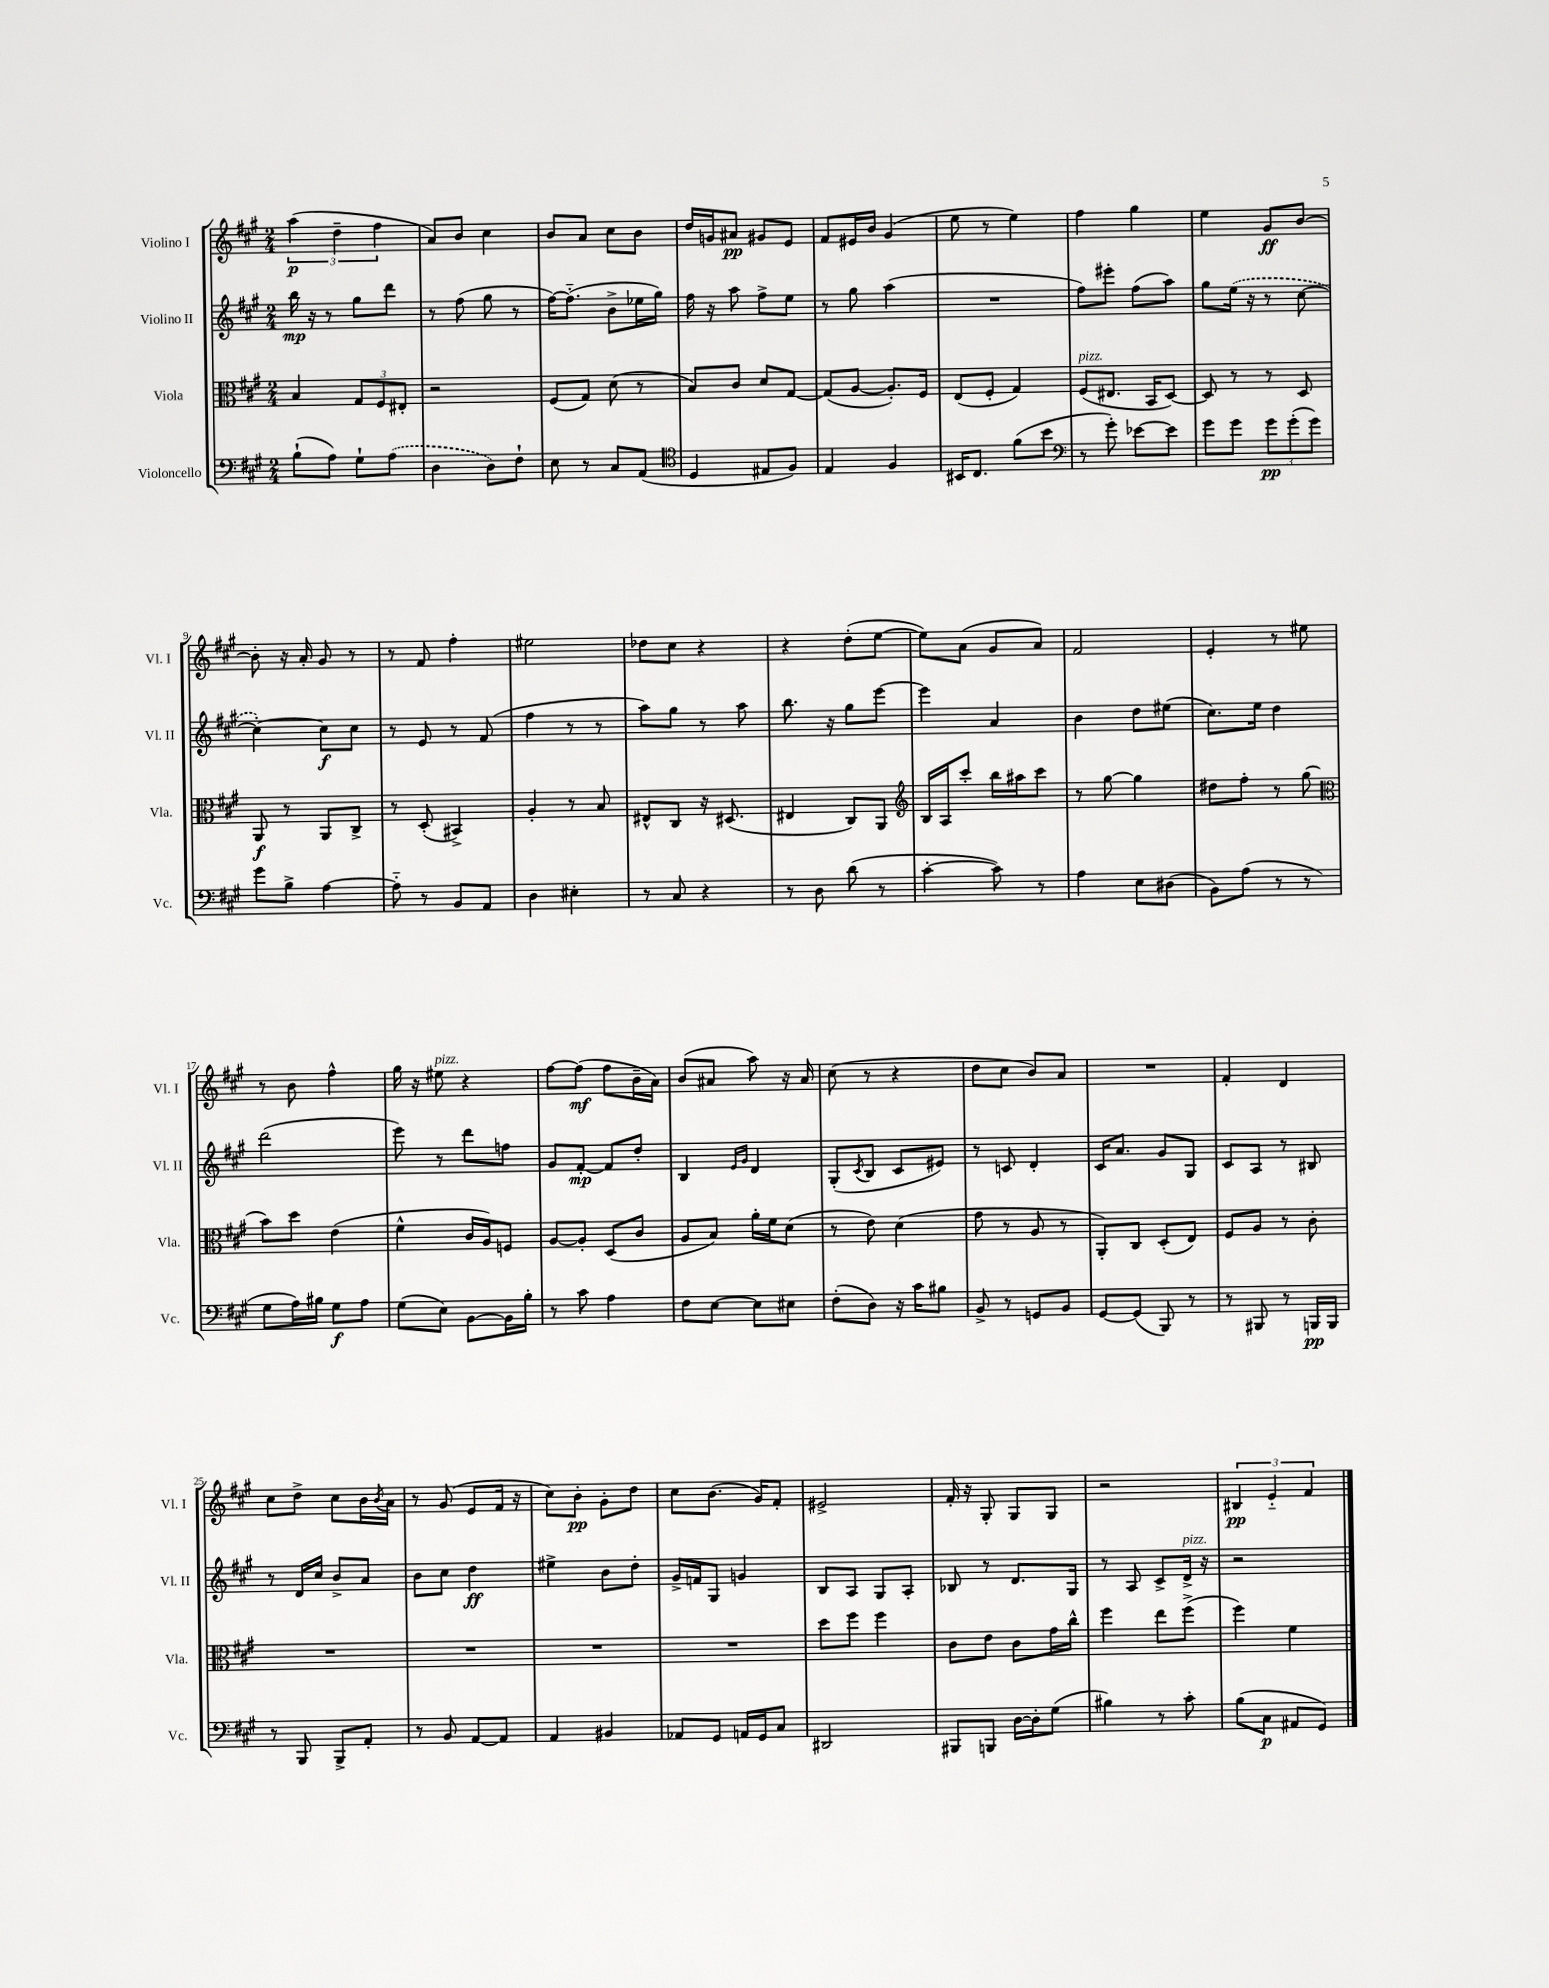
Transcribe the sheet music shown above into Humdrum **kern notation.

**kern	**dynam	**kern	**dynam	**kern	**dynam	**kern	**dynam
*part4	*part4	*part3	*part3	*part2	*part2	*part1	*part1
*staff4	*staff4	*staff3	*staff3	*staff2	*staff2	*staff1	*staff1
*I"Violoncello	*	*I"Viola	*	*I"Violino II	*	*I"Violino I	*
*I'Vc.	*	*I'Vla.	*	*I'Vl. II	*	*I'Vl. I	*
*clefF4	*	*clefC3	*	*clefG2	*	*clefG2	*
*k[f#c#g#]	*	*k[f#c#g#]	*	*k[f#c#g#]	*	*k[f#c#g#]	*
*M2/4	*	*M2/4	*	*M2/4	*	*M2/4	*
=1	=1	=1	=1	=1	=1	=1	=1
(8B`\L	.	4B/	.	16bb\	mp	(6aa\	p
.	.	.	.	16r	.	.	.
8A\J)	.	.	.	8r	.	.	.
.	.	.	.	.	.	6dd~\	.
8G#`\L	.	12G#/L	.	8gg#\L	.	.	.
.	.	12F#/	.	.	.	6ff#\	.
(8A\J	.	.	.	8ddd\J	.	.	.
.	.	12E#X'/J	.	.	.	.	.
=2	=2	=2	=2	=2	=2	=2	=2
4D\	.	2r	.	8r	.	8a/L)	.
.	.	.	.	(8ff#\	.	8b/J	.
8D\L)	.	.	.	8gg#\	.	4cc#\	.
8F#`\J	.	.	.	8r	.	.	.
=3	=3	=3	=3	=3	=3	=3	=3
8E\	.	(8F#/L	.	[16ff#\KL)	.	8b/L	.
.	.	.	.	(8.ff#\J]	.	.	.
8r	.	8G#/J)	.	.	.	8a/J	.
8C#/L	.	(8d\	.	8b^\L	.	8cc#\L	.
(8AA/J	.	8r	.	16ee-X\L	.	8b\J	.
.	.	.	.	16gg#\JJ)	.	.	.
=4	=4	=4	=4	=4	=4	=4	=4
*clefC4	*	*	*	*	*	*	*
4D/	.	8B/L)	.	16ff#\	.	16dd/LL	.
.	.	.	.	16r	.	16gn/J	.
.	.	8c#/J	.	8aa\	.	8a#X/J	pp
8E#X/L	.	8d/L	.	8ff#^\L	.	8g#X/L	.
8F#/J)	.	[8G#/J	.	8ee\J	.	8e/J	.
=5	=5	=5	=5	=5	=5	=5	=5
4E/	.	(8G#/L]	.	8r	.	8f#/L	.
.	.	[8A/J	.	8gg#\	.	16e#X/L	.
.	.	.	.	.	.	16b/JJ	.
4F#/	.	8.A'/L])	.	(4aa\	.	(4g#/	.
.	.	16F#/Jk	.	.	.	.	.
=6	=6	=6	=6	=6	=6	=6	=6
16BB#X/KL	.	(8E/L	.	2r	.	8ee\	.
8.C#/J	.	.	.	.	.	.	.
.	.	8F#'/J	.	.	.	8r	.
(8f#\L	.	4G#/)	.	.	.	4ee\)	.
8b\J	.	.	.	.	.	.	.
=7	=7	=7	=7	=7	=7	=7	=7
*clefF4	*	*	*	*	*	*	*
!	!	!LO:TX:a:i:t=pizz.	!	!	!	!	!
8r	.	(8F#/L	.	8ff#\L)	.	4ff#\	.
8g#'\)	.	8.E#X/J	.	8eee#X'\J	.	.	.
[8e-X\L	.	.	.	(8ff#\L	.	4gg#\	.
.	.	16BB/KL	.	.	.	.	.
8e-\J]	.	[8D/J)	.	8aa\J)	.	.	.
=8	=8	=8	=8	=8	=8	=8	=8
8g#\L	.	8D/]	.	8gg#\L	.	4ee\	.
8g#\J	.	8r	.	(16ee\Jk	.	.	.
.	.	.	.	16r	.	.	.
12g#\L	pp	8r	.	8r	.	8g#/L	ff
(12g#'\	.	.	.	.	.	.	.
.	.	8D/	.	[8cc#\	.	[8b/J	.
12g#\J)	.	.	.	.	.	.	.
!!LO:LB:g=z
=9	=9	=9	=9	=9	=9	=9	=9
8g#\L	.	8AA/	f	4cc#'\_)	.	8b'\]	.
8B^\J	.	8r	.	.	.	16r	.
.	.	.	.	.	.	16a'/	.
[4A\	.	8AA/L	.	8cc#\L]	f	8g#/	.
.	.	8C#^/J	.	8cc#\J	.	8r	.
=10	=10	=10	=10	=10	=10	=10	=10
8A\]	.	8r	.	8r	.	8r	.
8r	.	(8D'/	.	8e/	.	8f#/	.
8BB/L	.	4BB#X^/)	.	8r	.	4ff#'\	.
8AA/J	.	.	.	(8f#/	.	.	.
=11	=11	=11	=11	=11	=11	=11	=11
4D\	.	4A'/	.	4ff#\	.	2ee#X\	.
4E#X'\	.	8r	.	8r	.	.	.
.	.	8B/	.	8r	.	.	.
=12	=12	=12	=12	=12	=12	=12	=12
8r	.	8E#X^^/L	.	8aa\L)	.	8dd-X\L	.
8C#/	.	8C#/J	.	8gg#\J	.	8cc#\J	.
4r	.	16r	.	8r	.	4r	.
.	.	(8.D#X/	.	.	.	.	.
.	.	.	.	8aa\	.	.	.
=13	=13	=13	=13	=13	=13	=13	=13
8r	.	4E#X/	.	8.bb\	.	4r	.
8D\	.	.	.	.	.	.	.
.	.	.	.	16r	.	.	.
(8d\	.	8C#/L)	.	8gg#\L	.	(8dd'\L	.
8r	.	8AA/J	.	[8eee\J	.	[8ee\J	.
=14	=14	=14	=14	=14	=14	=14	=14
*	*	*clefG2	*	*	*	*	*
[4c#'\	.	16B/LL	.	4eee\]	.	8ee\L])	.
.	.	16A/J	.	.	.	.	.
.	.	8ccc#'/J	.	.	.	(8a\J	.
8c#\])	.	16bb\LL	.	4a/	.	8g#/L	.
.	.	16aa#X\J	.	.	.	.	.
8r	.	8ccc#\J	.	.	.	8a/J)	.
=15	=15	=15	=15	=15	=15	=15	=15
4A\	.	8r	.	4b\	.	2f#/	.
.	.	[8gg#\	.	.	.	.	.
8E\L	.	4gg#\]	.	8dd\L	.	.	.
(8D#X\J	.	.	.	(8ee#X\J	.	.	.
=16	=16	=16	=16	=16	=16	=16	=16
8BB\L)	.	8dd#X\L	.	8.cc#\L)	.	4e'/	.
(8A\J	.	8ff#'\J	.	.	.	.	.
.	.	.	.	16ee\Jk	.	.	.
8r	.	8r	.	4dd\	.	8r	.
8r	.	(8gg#\	.	.	.	8ee#X\	.
!!LO:LB:g=z
=17	=17	=17	=17	=17	=17	=17	=17
*	*	*clefC3	*	*	*	*	*
8G#\L	.	8b\L)	.	(2ddd\	.	8r	.
16A\L)	.	8dd\J	.	.	.	8b\	.
16B#X\JJ	.	.	.	.	.	.	.
8G#\L	f	(4e\	.	.	.	4ff#^^\	.
8A\J	.	.	.	.	.	.	.
=18	=18	=18	=18	=18	=18	=18	=18
(8G#\L	.	4f#^^\	.	8eee\)	.	16gg#\	.
.	.	.	.	.	.	16r	.
!	!	!	!	!	!	!LO:TX:a:i:t=pizz.	!
8E\J)	.	.	.	8r	.	8ee#X\	.
[8BB\L	.	16c#/LL	.	8ddd\L	.	4r	.
.	.	16A/J)	.	.	.	.	.
16BB\L]	.	8Fn/J	.	8ffn\J	.	.	.
16B'\JJ	.	.	.	.	.	.	.
=19	=19	=19	=19	=19	=19	=19	=19
8r	.	[8A/L	.	8g#/L	.	[8ff#\L	.
8c#\	.	8A'/J]	.	[8f#'/J	mp	(8ff#\J]	mf
4A\	.	(8D/L	.	8f#/L]	.	8ff#\L	.
.	.	8c#/J	.	8dd'/J	.	16b~\L	.
.	.	.	.	.	.	16a\JJ)	.
=20	=20	=20	=20	=20	=20	=20	=20
8F#\L	.	8A/L	.	4B/	.	(8b/L	.
[8E\J	.	8B/J)	.	.	.	8a#X/J	.
.	.	.	.	16qqe/LL	.	.	.
.	.	.	.	16qqg#/JJ	.	.	.
8E\L]	.	16a'\LL	.	4d/	.	8aa\)	.
.	.	16f#\J	.	.	.	.	.
8E#X\J	.	(8d\J	.	.	.	16r	.
.	.	.	.	.	.	16a#/	.
=21	=21	=21	=21	=21	=21	=21	=21
(8F#'\L	.	8r	.	(8G#'/L	.	(8cc#\	.
.	.	.	.	8qc#/	.	.	.
8D\J)	.	8e\)	.	8B/J	.	8r	.
16r	.	(4d\	.	8c#/L	.	4r	.
16c#\KL	.	.	.	.	.	.	.
8B#X\J	.	.	.	8e#X/J)	.	.	.
=22	=22	=22	=22	=22	=22	=22	=22
8BB^/	.	8g#\	.	8r	.	8dd\L	.
8r	.	8r	.	8cn/	.	8cc#\J	.
8GGn/L	.	8A/	.	4d'/	.	8b/L)	.
8BB/J	.	8r	.	.	.	8a/J	.
=23	=23	=23	=23	=23	=23	=23	=23
[8GG#/L	.	8AA'/L)	.	16c#/KL	.	2r	.
.	.	.	.	8.a/J	.	.	.
(8GG#/J]	.	8C#/J	.	.	.	.	.
8BBB/)	.	(8D'/L	.	8g#/L	.	.	.
8r	.	8E/J)	.	8G#/J	.	.	.
=24	=24	=24	=24	=24	=24	=24	=24
8r	.	8F#/L	.	8c#/L	.	4f#'/	.
8BBB#X/	.	8A/J	.	8A/J	.	.	.
8r	.	8r	.	8r	.	4d/	.
16BBBn/LL	pp	8c#'\	.	8B#X/	.	.	.
16BBB/JJ	.	.	.	.	.	.	.
!!LO:LB:g=z
=25	=25	=25	=25	=25	=25	=25	=25
8r	.	2r	.	8r	.	8cc#\L	.
8BBB/	.	.	.	16d/LL	.	8dd^\J	.
.	.	.	.	16cc#/JJ	.	.	.
8BBB^/L	.	.	.	8b^/L	.	8cc#\L	.
8AA'/J	.	.	.	8a/J	.	16b\L	.
.	.	.	.	.	.	8qb/	.
.	.	.	.	.	.	16a\JJ	.
=26	=26	=26	=26	=26	=26	=26	=26
8r	.	2r	.	8b\L	.	8r	.
8BB/	.	.	.	8cc#\J	.	(8g#/	.
[8AA/L	.	.	.	4dd\	ff	8e/L	.
8AA/J]	.	.	.	.	.	16f#/Jk	.
.	.	.	.	.	.	16r	.
=27	=27	=27	=27	=27	=27	=27	=27
4AA/	.	2r	.	4ee#X^\	.	8cc#\L)	.
.	.	.	.	.	.	8b'\J	pp
4BB#X/	.	.	.	8b\L	.	8g#'\L	.
.	.	.	.	8dd'\J	.	8dd\J	.
=28	=28	=28	=28	=28	=28	=28	=28
8AA-X/L	.	2r	.	16g#^/LL	.	8cc#\L	.
.	.	.	.	16fn/J	.	.	.
8GG#/J	.	.	.	8G#/J	.	(8.b\J	.
16AAn/LL	.	.	.	4gn/	.	.	.
16GG#/J	.	.	.	.	.	16g#/KL)	.
8C#/J	.	.	.	.	.	8f#'/J	.
=29	=29	=29	=29	=29	=29	=29	=29
2DD#X/	.	8dd\L	.	8B/L	.	2e#X^/	.
.	.	8ff#\J	.	8A/J	.	.	.
.	.	4ff#\	.	8G#/L	.	.	.
.	.	.	.	8A'/J	.	.	.
=30	=30	=30	=30	=30	=30	=30	=30
8BBB#X/L	.	8c#\L	.	8B-X/	.	16f#'/	.
.	.	.	.	.	.	16r	.
8BBBn/J	.	8e\J	.	8r	.	8G#'/	.
[16D\LL	.	8c#\L	.	8.d/L	.	8G#/L	.
16D'\J]	.	.	.	.	.	.	.
(8G#\J	.	16g#\L	.	.	.	8G#/J	.
.	.	16cc#^^\JJ	.	16G#/Jk	.	.	.
=31	=31	=31	=31	=31	=31	=31	=31
4B#X\)	.	4ff#\	.	8r	.	2r	.
.	.	.	.	8A/	.	.	.
8r	.	8ee\L	.	8c#^/L	.	.	.
!	!	!	!	!LO:TX:a:i:t=pizz.	!	!	!
8c#'\	.	(8ff#^\J	.	16d^/Jk	.	.	.
.	.	.	.	16r	.	.	.
=32	=32	=32	=32	=32	=32	=32	=32
(8B\L	.	4ff#\)	.	2r	.	6B#X/	pp
8C#\J	p	.	.	.	.	.	.
.	.	.	.	.	.	6e/	.
8AA#X/L	.	4f#\	.	.	.	.	.
.	.	.	.	.	.	6f#/	.
8GG#/J)	.	.	.	.	.	.	.
==	==	==	==	==	==	==	==
*-	*-	*-	*-	*-	*-	*-	*-
